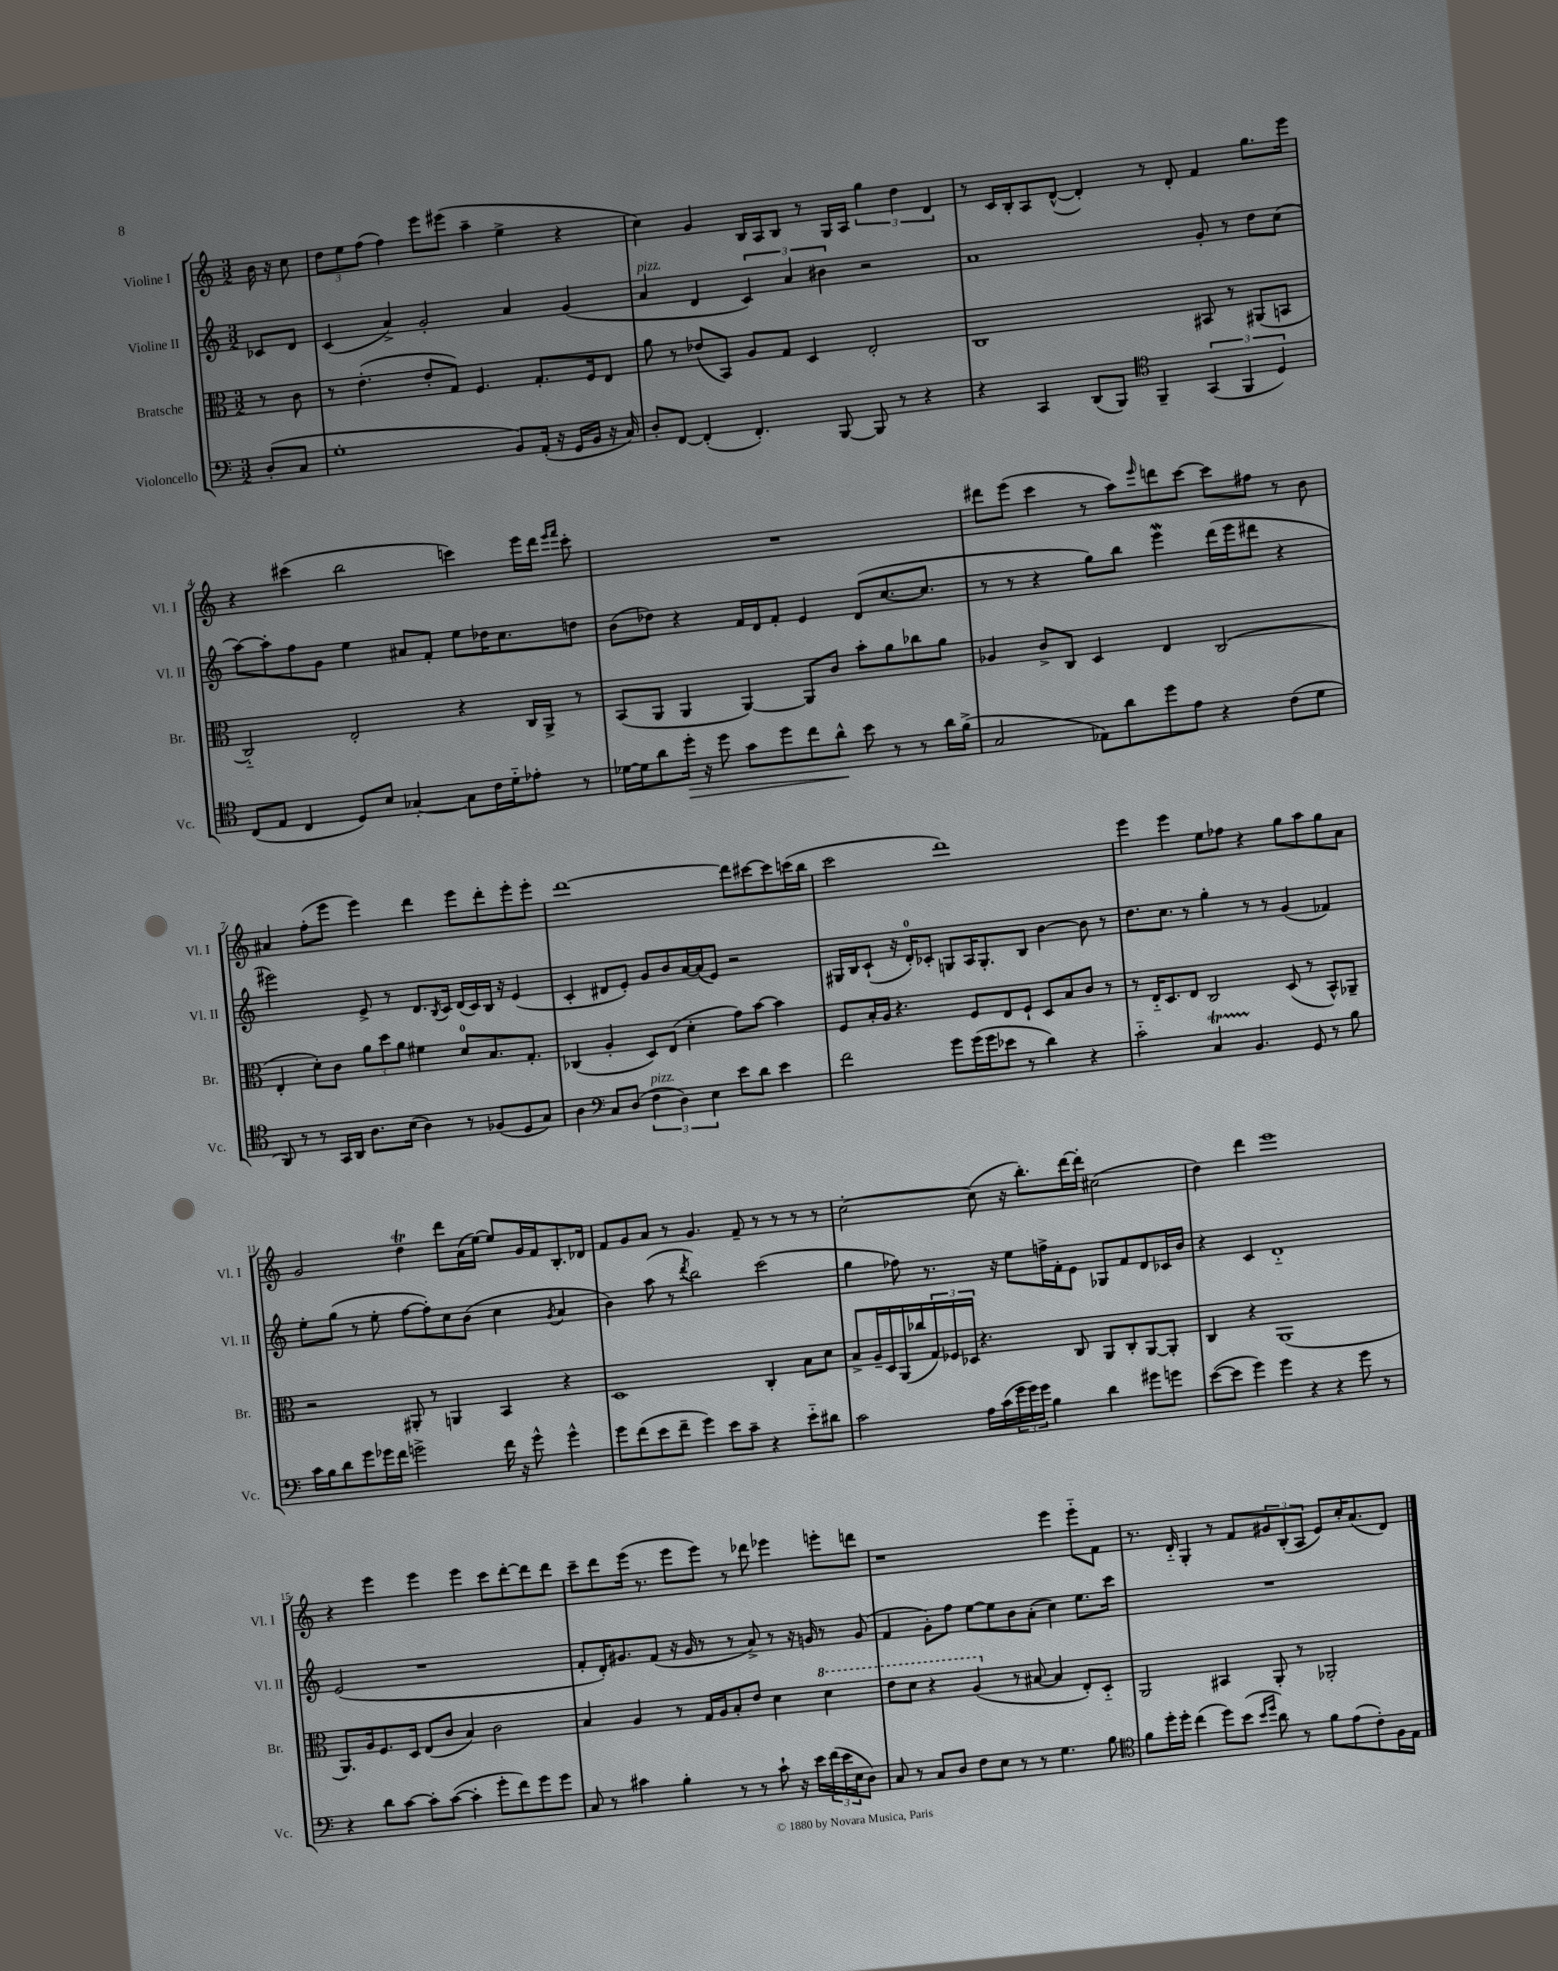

**kern	**dynam	**kern	**kern	**kern
*part4	*part4	*part3	*part2	*part1
*staff4	*staff4	*staff3	*staff2	*staff1
*I"Violoncello	*	*I"Bratsche	*I"Violine II	*I"Violine I
*I'Vc.	*	*I'Br.	*I'Vl. II	*I'Vl. I
*clefF4	*	*clefC3	*clefG2	*clefG2
*k[]	*	*k[]	*k[]	*k[]
*M3/2	*	*M3/2	*M3/2	*M3/2
=	=	=	=	=
(8D'/L	.	8r	8c-X/L	16b\
.	.	.	.	16r
8C/J	.	8c\	8d/J	8cc\
=1	=1	=1	=1	=1
1G'	.	8r	(4c/	12dd\L
.	.	.	.	12ee\
.	.	(4.e'\	.	.
.	.	.	.	(12ff\J
.	.	.	4a^/)	4ff\)
.	.	8e'/L	2g'/	8eee\L
.	.	8G/J)	.	(8eee#X\J
.	.	4.F/	.	4aa~\
8BB/L)	.	.	4a/	4ee^\
(16AA'/Jk	.	8.G'/L	.	.
16r	.	.	.	.
16GG/LL	.	.	(4g/	4r
16BB/JJ	.	16F/k	.	.
16r	.	8E/J	.	.
16C/)	.	.	.	.
=2	=2	=2	=2	=2
!	!	!	!LO:TX:a:i:t=pizz.	!
8D'/L	.	8a\	4a/	4cc\)
[8FF/J	.	8r	.	.
(4FF'/]	.	(8e-X/L	4d/	4g/
.	.	8BB/J)	.	.
4.FF'/)	.	8A/L	6c/)	16B/LL
.	.	.	.	16A/J
.	.	8G/J	.	8B/J
.	.	.	6a/	.
.	.	4D/	.	8r
.	.	.	6b#X\	.
[8BBB/	.	.	.	16G/LL
.	.	.	.	16A/JJ
8BBB/]	.	2E'/	2r	6gg\
8r	.	.	.	.
.	.	.	.	6dd\
4r	.	.	.	.
.	.	.	.	6d/
=3	=3	=3	=3	=3
4r	.	1C	1a	8r
.	.	.	.	16c/LL
.	.	.	.	16B'/J
4CC/	.	.	.	8A/
.	.	.	.	([8d^^/J
(8DD/L	.	.	.	4d'/])
8BBB/J)	.	.	.	.
*clefC4	*	*	*	*
4FF~/	.	.	.	8r
.	.	.	.	8d'/
(6GG/	.	8BB#X/	8g'/	4f/
.	.	8r	8r	.
6FF/	.	.	.	.
.	.	(8AA#X/L	8dd\L	8.gg\L
6D/)	.	.	.	.
.	.	8BBn/J	(8cc\J	.
.	.	.	.	16eee\Jk
!!LO:LB:g=z
=4	=4	=4	=4	=4
(8C/L	.	2C/)	[8aa\L)	4r
8E/J	.	.	8aa'\]	.
4C/	.	.	8ff\	(4ccc#X\
.	.	.	8g\J	.
8D/L)	.	2E'/	4ee\	2bb\
8B/J	.	.	.	.
[4G-X'/	.	.	8a#X/L	.
.	.	.	8f'/J	.
8G-\L]	.	4r	8ee\L	4cccn\)
16c\L	.	.	16dd-X\K	.
16d\J	.	.	8.cc\	.
8e-X'\J	.	16C/LL	.	16eee\LL
.	.	16AA^/JJ	.	16ddd\JJ
.	.	.	.	16qqeee/LL
.	.	.	.	16qqfff/JJ
8r	.	8r	8ddn\J	8ccc'\
=5	=5	=5	=5	=5
[16d-X\LL	.	(8BB/L	(8b\L	1.r
16d-\J]	.	.	.	.
8a\	.	8AA/J	8dd-X\J)	.
!	!LO:HP:b	!	!	!
16dd'\Jk	>	4AA/	4r	.
16r	.	.	.	.
8dd\	.	.	.	.
8g\L	.	[4AA/)	16f/LL	.
.	.	.	16d/J	.
8dd\	.	.	8f'/J	.
8cc\	.	8AA/L]	4e/	.
8a^^\J	.	8c/J	.	.
8b\	]	8b'\L	(8d/L	.
8r	.	8a\	[8.cc/	.
8r	.	8cc-X\	.	.
.	.	.	8.cc/J]	.
16a\LL	.	8a\J	.	.
(16f^\JJ	.	.	.	.
=6	=6	=6	=6	=6
2G/	.	4A-X/	8r	8ddd#X\L
.	.	.	8r	(8eee\J
.	.	8c^/L	4r	4ccc\
.	.	8C/J	.	.
8E-X\L)	.	4D/	8gg\L)	8r
8a\	.	.	8bb\J	8aa\L)
.	.	.	.	16qqeee/
8dd\	.	4E/	4eeeW\	8dddn\
8e\J	.	.	.	[8ccc\J
4r	.	(2C/	(16ddd\LL	8ccc\L]
.	.	.	16eee\J	.
.	.	.	8ddd#X\J	8ff#X\J
(8c\L	.	.	4r	8r
8d\J	.	.	.	8b\
!!LO:LB:g=z
=7	=7	=7	=7	=7
8AA/)	.	4E'/	2eee#X\)	4a#X/
8r	.	.	.	.
8r	.	8d'\L)	.	(8ff'\L
16GG/LL	.	8c\J	.	8eee\J
16AA/JJ	.	.	.	.
8.A\L	.	12a\L	8e^/	4eee\)
.	.	12dd\	.	.
.	.	.	8r	.
.	.	12a\J	.	.
(16B\Jk	.	.	.	.
4A\)	.	4f#X\	8.d/L	4ddd\
.	.	.	8qB/	.
.	.	.	16c/Jk	.
8r	.	8d/L	(16d/LL	8eee\L
.	.	.	16c/)	.
(8F-X/L	.	8.B/	16B/JJ	8ddd'\
.	.	.	16r	.
8D/	.	.	(4e/	8eee'\
.	.	8.G'/J	.	.
8G/J)	.	.	.	8eee'\J
=8	=8	=8	=8	=8
4A\	.	(4C-X/	4c'/	[1ddd
*clefF4	*	*	*	*
8C/L	.	4A'/	8d#X/L	.
(8D/J	.	.	8e'/J)	.
!LO:TX:a:i:t=pizz.	!	!	!	!
6F\	.	8D/L)	8g/L	.
.	.	(8E/J	8b/	.
6D\)	.	.	.	.
.	.	4d'\	[16a/L	.
.	.	.	(16a/J]	.
6E\	.	.	.	.
.	.	.	8e/J)	.
8e\L	.	8g\L)	2r	8ddd\L]
8d\J	.	[8b\J	.	[8ccc#X\
4e\	.	4b\]	.	8ccc#\]
.	.	.	.	(16cccn\L
.	.	.	.	16bb\JJ
=9	=9	=9	=9	=9
2f\	.	8F/L	16G#X/LL	2ccc\
.	.	.	16B/J	.
.	.	16B'/L	(8c`/J	.
.	.	16A/JJ	.	.
.	.	4.r	16r	.
.	.	.	16d'/KL)	.
.	.	.	8c-X'/J	.
8g\L	.	.	8Gn/L	1ddd)
(16g\L	.	8F/L	16A/K	.
16g\J	.	.	8.G'/	.
8e-X\J	.	8E/	.	.
8r	.	8F`/J	8B/J	.
4d\)	.	8D/L	[4b\	.
.	.	8B/	.	.
4r	.	8c/J	8b\]	.
.	.	8r	8r	.
=10	=10	=10	=10	=10
2c\	.	8r	8.dd\L	4eee\
.	.	16E/KL	.	.
.	.	8.D/	8.cc\J	.
.	.	.	.	4eee\
.	.	8E/J	8r	.
4CT/	.	2C/	4gg'\	8ee\L
.	.	.	.	8ff-X\J
4.BB/	.	.	8r	4r
.	.	.	8r	.
.	.	(8D/	(4g/	8gg\L
8GG/	.	8r	.	8aa\
8r	.	8BB^^/L)	4f-X/)	8gg\
8B\	.	8AA-X~/J	.	8a\J
!!LO:LB:g=z
=11	=11	=11	=11	=11
16c\LL	.	2r	8ee'\L	2g/
16B\J	.	.	.	.
8d\	.	.	(8gg\J	.
8g\	.	.	8r	.
16g-X\L	.	.	8ee'\	.
16f\JJ	.	.	.	.
2gn^\	.	8AA#X'/	[8ff\L	4ddT\
.	.	8r	8ff'\])	.
.	.	4AAn/	8cc\	8ddd\L
.	.	.	(8b\J	(16a\L
.	.	.	.	[16ee\JJ)
16f\	.	4BB/	4cc\	8ee/L]
16r	.	.	.	.
8g^^\	.	.	.	16g/L
.	.	.	.	16f/J
.	.	.	8qg/	.
4g^^\	.	4r	4a/	8.B'/
.	.	.	.	16d-X/Jk
=12	=12	=12	=12	=12
8g\L	.	1D	4b\)	8f/L
(8f\	.	.	.	8g/
8e\	.	.	(8aa\	8a/J
8f~\J	.	.	8r	8r
.	.	.	8qddd/	.
4g\)	.	.	2bb\)	4.g/
8e\L	.	.	.	.
8c~\J	.	.	.	8f~/
4r	.	4C'/	(2ccc\	8r
.	.	.	.	8r
8e\L	.	8B\L	.	8r
8d#X\J	.	8d\J	.	8r
=13	=13	=13	=13	=13
2c\	.	8B^/L	4gg\	[2cc'\
.	.	16A~/L	.	.
.	.	16D/	.	.
.	.	(16AA/	8ff-X\)	.
.	.	16cc-X/	.	.
.	.	24G/)	8.r	.
.	.	24F-X/	.	.
.	.	24D-X/JJ	.	.
16A\LL	.	4.r	.	(8cc\]
(16c\	.	.	16r	.
24g\	.	.	8ee\L	16r
24g\)	.	.	.	.
.	.	.	.	8.bb'\L)
24g\JJ	.	.	.	.
4B\	.	.	16ffn^\L	.
.	.	.	16f'\J	.
.	.	8C/	8e\J	[16ddd\L
.	.	.	.	16ddd'\JJ]
4d\	.	8AA/L	8G-X/L	(2cc#X\
.	.	8C'/	8f/	.
8g#X\L	.	[8AA/	8d/	.
8gn\J	.	8AA'/J]	16c-X/L	.
.	.	.	16b/JJ	.
=14	=14	=14	=14	=14
([8e\L	.	4C/	4r	4dd\)
8e\J]	.	.	.	.
4g\)	.	4r	4c/	4ddd\
4g\	.	(1AA	1d	1eee
4r	.	.	.	.
4r	.	.	.	.
8g\	.	.	.	.
8r	.	.	.	.
!!LO:LB:g=z
=15	=15	=15	=15	=15
4r	.	8.AA/L)	(2e/	4r
.	.	16A/k	.	.
8d\L	.	8.F/	.	4eee\
[8c\J	.	.	.	.
.	.	16D/Jk	.	.
8c'\L]	.	(8E/L	1r	4eee\
([8c\J	.	8c/J	.	.
4c'\]	.	4B/)	.	4eee\
8g'\L	.	2c\	.	8ccc\L
8f\)	.	.	.	[8ddd'\
8g\	.	.	.	8ddd\]
8g\J	.	.	.	8ddd\J
=16	=16	=16	=16	=16
8C/	.	4B/	8f'/L	8ccc~\L
8r	.	.	16d'/K)	8ddd\
.	.	.	8.g#X/	.
4c#X\	.	4A/	.	(16eee\Jk
.	.	.	.	8.r
.	.	.	(8f/J	.
4B'\	.	8r	16r	8eee\L
.	.	.	16g#/	.
.	.	16G/LL	8r	8eee\J)
.	.	16A/J	.	.
8r	.	8B'/	8r	8r
8r	.	8e/J	8a^/)	8ddd-X\
8c#`\	.	4d\	8r	4eee-X\
16r	.	.	16r	.
16e\LL	.	.	16gn/	.
*	*	*8va	*	*
(24f\	.	4dd\	8r	8eeen'\L
24e\	.	.	.	.
24E\J	.	.	.	.
8D\J)	.	.	(8g/	8dddn\J
=17	=17	=17	=17	=17
8C/	.	8ee\L	4f/	1r
8r	.	8dd\J	.	.
8C/L	.	4r	8g'\L)	.
8D/J	.	.	8ff\J	.
8F\L	.	(4a/	[8ee\L	.
8E\J	.	.	8ee\]	.
*	*	*X8va	*	*
8r	.	8r	8b\	.
8r	.	[8B#X/	(8a'\J	.
4.G\	.	4B#/]	4cc\)	4eee\
.	.	8E'/L)	8.ee\L	8eee\L
8B\	.	8D/J	.	8f\J
.	.	.	16ccc\Jk	.
=18	=18	=18	=18	=18
*clefC4	*	*	*	*
8f\L	.	2AA/	1.r	8.r
16dd'\L	.	.	.	.
16dd'\JJ	.	.	.	16d/
(4cc\	.	.	.	4G'/
8dd\L)	.	4BB#X/	.	8r
(8b\J	.	.	.	8f/L
16qqb/LL	.	.	.	.
16qqdd/JJ	.	.	.	.
8a\)	.	8AA'/	.	12g#X/
.	.	.	.	(12B'/
8r	.	8r	.	.
.	.	.	.	12A/J
8f\L	.	2AA-X'/	.	8e/L)
(8e\	.	.	.	16cc'/K
.	.	.	.	(8.a/
8c'\)	.	.	.	.
16F\L	.	.	.	8d/J)
16E\JJ	.	.	.	.
==	==	==	==	==
*-	*-	*-	*-	*-
